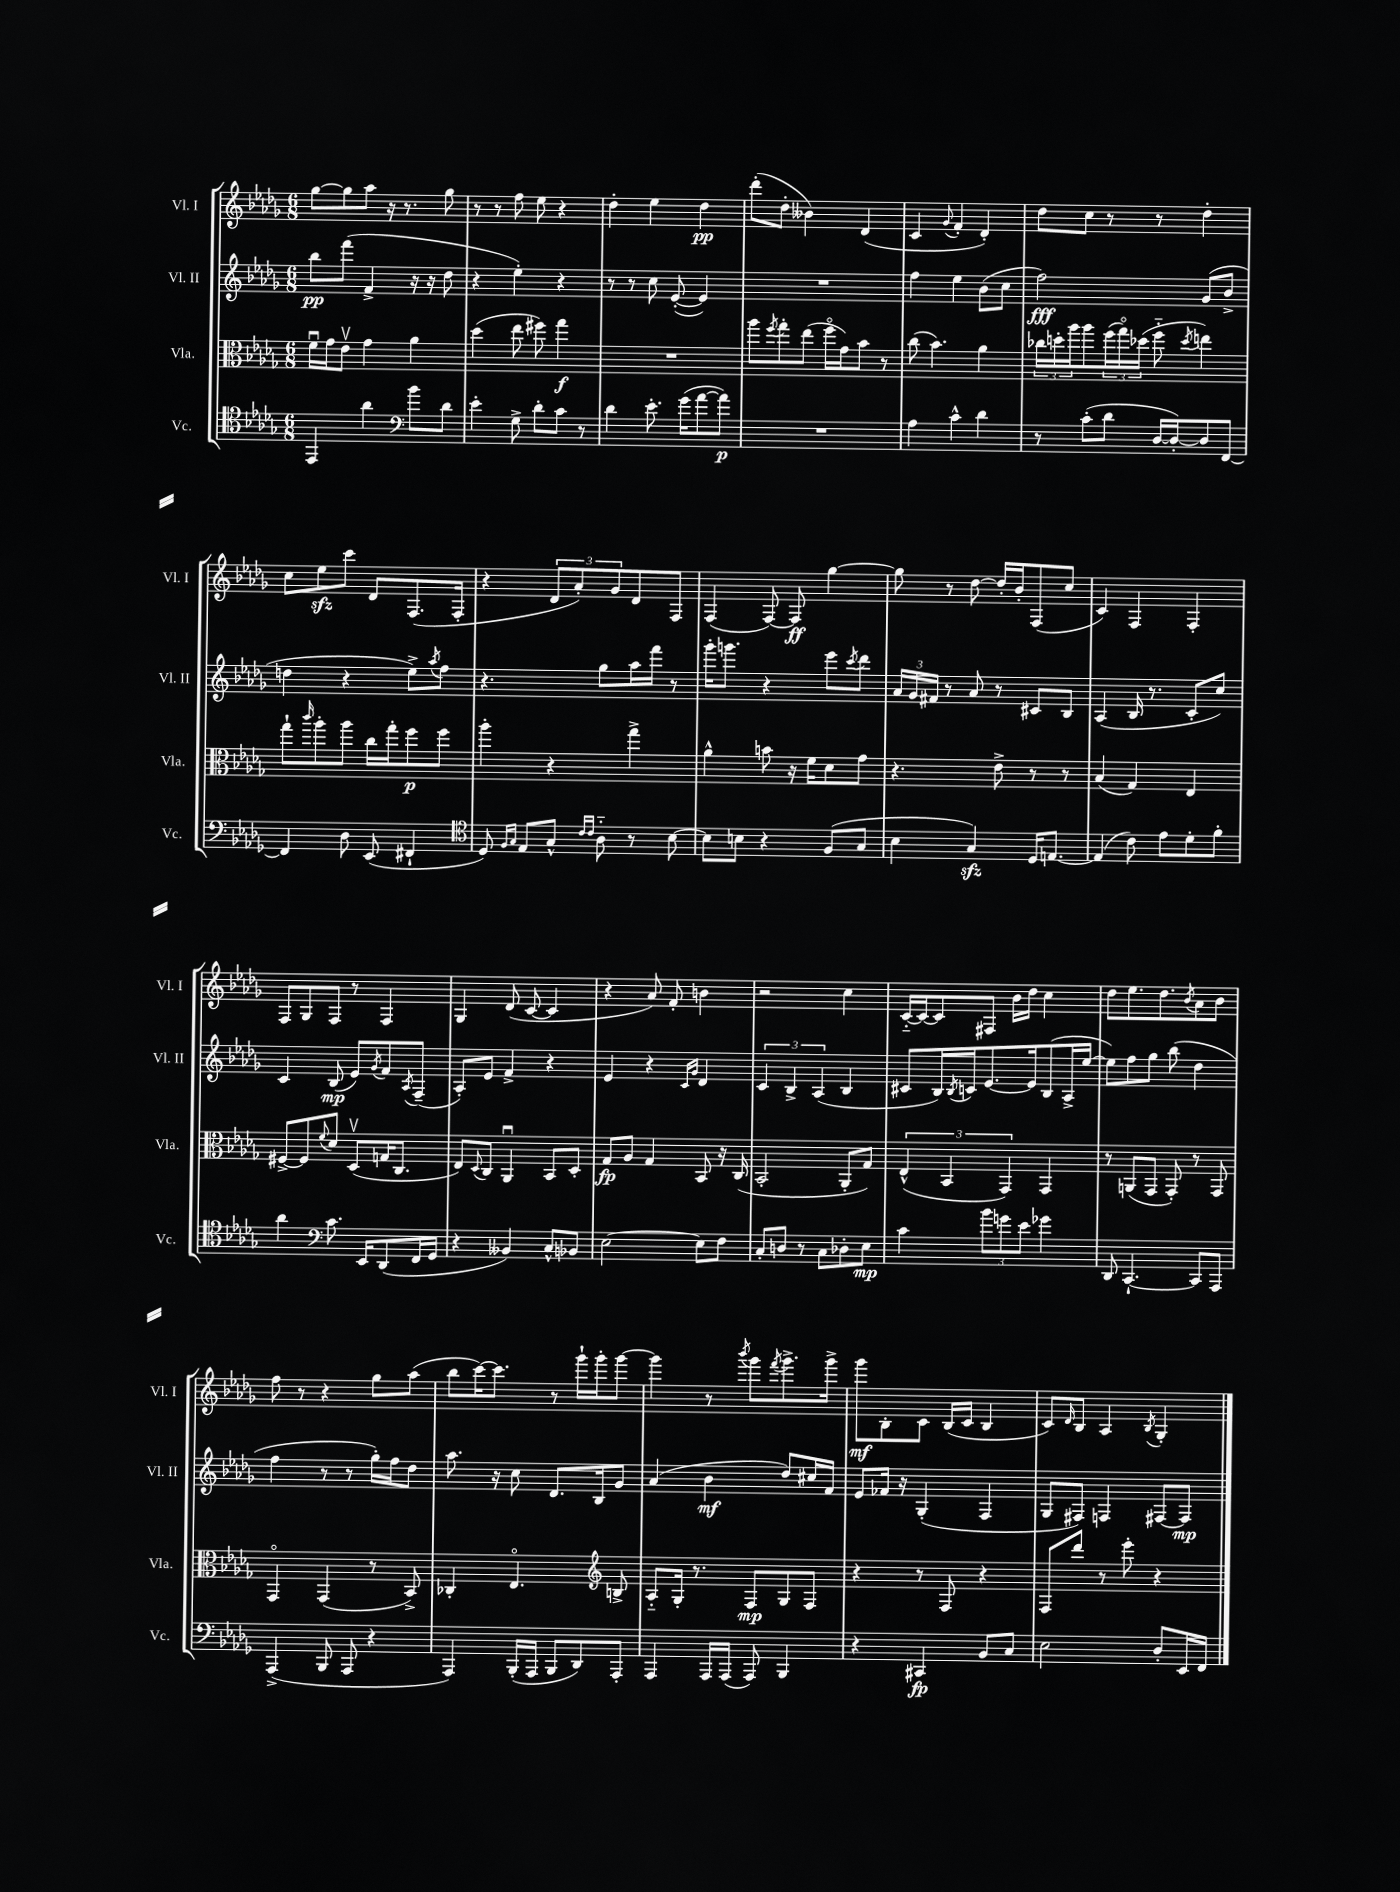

**kern	**dynam	**kern	**dynam	**kern	**dynam	**kern	**dynam
*part4	*part4	*part3	*part3	*part2	*part2	*part1	*part1
*staff4	*staff4	*staff3	*staff3	*staff2	*staff2	*staff1	*staff1
*I"Vc.	*	*I"Vla.	*	*I"Vl. II	*	*I"Vl. I	*
*I'Vc.	*	*I'Vla.	*	*I'Vl. II	*	*I'Vl. I	*
*clefC4	*	*clefC3	*	*clefG2	*	*clefG2	*
*k[b-e-a-d-g-]	*	*k[b-e-a-d-g-]	*	*k[b-e-a-d-g-]	*	*k[b-e-a-d-g-]	*
*M6/8	*	*M6/8	*	*M6/8	*	*M6/8	*
=10	=10	=10	=10	=10	=10	=10	=10
4EE-/	.	16fu\LL	.	8bb-\L	pp	[8gg-\L	.
.	.	16g-\J	.	.	.	.	.
.	.	8e-v\J	.	(8fff\J	.	8gg-\]	.
4a-\	.	4g-\	.	4f^/	.	8aa-\J	.
.	.	.	.	.	.	16r	.
.	.	.	.	.	.	8.r	.
*clefF4	*	*	*	*	*	*	*
8b-\L	.	4a-\	.	16r	.	.	.
.	.	.	.	16r	.	.	.
8d-\J	.	.	.	8dd-\	.	8gg-\	.
=11	=11	=11	=11	=11	=11	=11	=11
4e-'\	.	(4dd-\	.	4r	.	8r	.
.	.	.	.	.	.	8r	.
8G-^\	.	8ee-\	.	4ee-'\)	.	8ff\	.
8d-'\L	.	8ff#X\)	.	.	.	8ee-\	.
8c\J	.	4gg-\	f	4r	.	4r	.
8r	.	.	.	.	.	.	.
=12	=12	=12	=12	=12	=12	=12	=12
4d-\	.	2.r	.	8r	.	4dd-'\	.
.	.	.	.	8r	.	.	.
8.e-'\	.	.	.	8cc\	.	4ee-\	.
.	.	.	.	([8e-'/	.	.	.
(16g-\KL	.	.	.	.	.	.	.
[8a-\	.	.	.	4e-/])	.	4dd-\	pp
8a-\J])	p	.	.	.	.	.	.
=13	=13	=13	=13	=13	=13	=13	=13
2.r	.	8aa-\L	.	2.r	.	(8ddd-'\L	.
.	.	8qff/	.	.	.	.	.
.	.	8gg-'\	.	.	.	8dd-'\J	.
.	.	(8ee-\J	.	.	.	4b--X\)	.
.	.	16ff\LL	.	.	.	.	.
.	.	16g-\J)	.	.	.	.	.
.	.	8b-\J	.	.	.	(4d-/	.
.	.	8r	.	.	.	.	.
=14	=14	=14	=14	=14	=14	=14	=14
4A-\	.	(8cc\	.	4ff\	.	4c/	.
.	.	4.b-\)	.	.	.	.	.
.	.	.	.	.	.	8qqg-/	.
4c^^\	.	.	.	4ee-\	.	4f'/	.
4d-\	.	4a-\	.	(8b-\L	.	4d-'/)	.
.	.	.	.	8cc\J	.	.	.
=15	=15	=15	=15	=15	=15	=15	=15
8r	.	24cc-X\LL	.	2ff\)	fff	8dd-\L	.
.	.	24ddn'\	.	.	.	.	.
.	.	24aa-\J	.	.	.	.	.
(8c'\L	.	8aa-\	.	.	.	8cc\J	.
8d-\J	.	(24ff\L	.	.	.	8r	.
.	.	24gg-\)	.	.	.	.	.
.	.	(24dd-X\JJ	.	.	.	.	.
[16D-/LL	.	8ff\	.	.	.	8r	.
16D-'/J_)	.	.	.	.	.	.	.
.	.	8qdd-/	.	.	.	.	.
8D-/]	.	4een\)	.	(8g-/L	.	4dd-'\	.
[8FF/J	.	.	.	8b-^/J	.	.	.
!!LO:LB:g=z
=16	=16	=16	=16	=16	=16	=16	=16
4FF/]	.	8gg-`\L	.	4ddn\	.	8cc\L	.
.	.	16qqccc/	.	.	.	.	.
.	.	8aa-'\	.	.	.	8ee-zz\	.
8D-\	.	8aa-\J	.	4r	.	8ccc\J	.
(8EE-/	.	16cc\LL	.	.	.	8d-/L	.
.	.	16gg-'\J	.	.	.	.	.
4FF#X`/	.	8ff\	p	8ee-^\L)	.	(8.F/	.
.	.	.	.	8qaa-/	.	.	.
.	.	8ff\J	.	8ff\J	.	.	.
.	.	.	.	.	.	16F'/Jk	.
=17	=17	=17	=17	=17	=17	=17	=17
*clefC4	*	*	*	*	*	*	*
8D-/)	.	4aa-'\	.	4.r	.	4r	.
16qqF/LL	.	.	.	.	.	.	.
16qqG-/JJ	.	.	.	.	.	.	.
8E-/L	.	.	.	.	.	.	.
8G-^^/J	.	4r	.	.	.	12d-/L	.
.	.	.	.	.	.	12a-'/)	.
16qqc/LL	.	.	.	.	.	.	.
16qqc/JJ	.	.	.	.	.	.	.
8A-\	.	.	.	8gg-\L	.	.	.
.	.	.	.	.	.	12g-/	.
8r	.	4gg-^\	.	16aa-\L	.	8d-/	.
.	.	.	.	16fff\JJ	.	.	.
[8B-\	.	.	.	8r	.	8F/J	.
=18	=18	=18	=18	=18	=18	=18	=18
8B-\L]	.	4a-^^\	.	16ggg-'\KL	.	(4F/	.
.	.	.	.	8.gggn\J	.	.	.
8Bn\J	.	.	.	.	.	.	.
4r	.	8bn\	.	4r	.	[8F/)	.
.	.	16r	.	.	.	8F/]	ff
.	.	16f\KL	.	.	.	.	.
(8F/L	.	8d-\	.	8eee-\L	.	[4gg-\	.
.	.	.	.	8qccc/	.	.	.
8G-/J	.	8g-\J	.	8ddd-\J	.	.	.
=19	=19	=19	=19	=19	=19	=19	=19
4B-\	.	4.r	.	24a-/LL	.	8gg-\]	.
.	.	.	.	24g-/	.	.	.
.	.	.	.	24f#X/JJ	.	.	.
.	.	.	.	8r	.	8r	.
4G-zz/)	.	.	.	8a-/	.	[8dd-\	.
.	.	8e-^\	.	8r	.	16dd-'/LL]	.
.	.	.	.	.	.	16b-'/J	.
16D-/KL	.	8r	.	8c#X/L	.	(8F/	.
[8.En/J	.	.	.	.	.	.	.
.	.	8r	.	8B-/J	.	8cc/J	.
=20	=20	=20	=20	=20	=20	=20	=20
(4E/]	.	(4B-/	.	(4A-/	.	4c/)	.
8c\)	.	4G-/)	.	16B-/	.	4F/	.
.	.	.	.	8.r	.	.	.
8e-\L	.	.	.	.	.	.	.
8d-'\	.	4E-/	.	8c'/L	.	4F'/	.
8f'\J	.	.	.	8cc/J)	.	.	.
!!LO:LB:g=z
=21	=21	=21	=21	=21	=21	=21	=21
4a-\	.	[8F#X^/L	.	4c/	.	8F/L	.
.	.	8F#/]	.	.	.	8G-/	.
*clefF4	*	*	*	*	*	*	*
.	.	8qqf/	.	.	.	.	.
8.c\	.	8d-/J	.	(8B-/	mp	8F/J	.
.	.	(8D-v/L	.	8e-/L)	.	8r	.
16EE-/KL	.	.	.	.	.	.	.
.	.	.	.	8qg-/	.	.	.
(8DD-/	.	16Gn/K	.	8f/	.	4F/	.
.	.	8.C/J	.	.	.	.	.
.	.	.	.	8qA-/	.	.	.
16FF/L	.	.	.	(8F~/J	.	.	.
16GG-/JJ	.	.	.	.	.	.	.
=22	=22	=22	=22	=22	=22	=22	=22
4r	.	8E-/L)	.	8A-'/L)	.	4G-/	.
.	.	8qqD-/	.	.	.	.	.
.	.	8C/J	.	8e-/J	.	.	.
4BB--X/)	.	4AA-u/	.	4f^/	.	(8d-/	.
.	.	.	.	.	.	[8c/	.
8C^^/L	.	8BB-/L	.	4r	.	4c/]	.
8BB-X/J	.	8D-'/J	.	.	.	.	.
=23	=23	=23	=23	=23	=23	=23	=23
[2E-\	.	8G-/L	fp	4e-/	.	4r	.
.	.	8A-/J	.	.	.	.	.
.	.	4G-/	.	4r	.	8a-/)	.
.	.	.	.	.	.	8f'/	.
.	.	.	.	16qqc/LL	.	.	.
.	.	.	.	16qqg-/JJ	.	.	.
8E-\L]	.	8BB-/	.	4d-/	.	4bn\	.
8F\J	.	16r	.	.	.	.	.
.	.	(16C/	.	.	.	.	.
=24	=24	=24	=24	=24	=24	=24	=24
8C'/L	.	2BB-'/	.	6c/	.	2r	.
8Dn/J	.	.	.	.	.	.	.
.	.	.	.	6B-^/	.	.	.
8r	.	.	.	.	.	.	.
.	.	.	.	(6A-/	.	.	.
8C\L	.	.	.	.	.	.	.
8D-X'\	.	8AA-'/L	.	4B-/	.	4cc\	.
8E-\J	mp	8G-/J)	.	.	.	.	.
=25	=25	=25	=25	=25	=25	=25	=25
4c\	.	(6E-^^/	.	8c#X/L	.	[16c/LL	.
.	.	.	.	.	.	16c/J_	.
.	.	.	.	16B-/L)	.	8c/]	.
.	.	6BB-/	.	.	.	.	.
.	.	.	.	8qB-/	.	.	.
.	.	.	.	16cn/J	.	.	.
12b-\L	.	.	.	[8.e-/	.	8F#X/J	.
12gn\	.	6GG-/)	.	.	.	.	.
.	.	.	.	.	.	16b-\LL	.
12e-\J	.	.	.	.	.	.	.
.	.	.	.	16e-/k]	.	16dd-\JJ	.
4g-X\	.	4GG-/	.	(8B-/	.	4cc\	.
.	.	.	.	16A-^/L	.	.	.
.	.	.	.	[16ee-/JJ	.	.	.
=26	=26	=26	=26	=26	=26	=26	=26
8DD-/	.	8r	.	8ee-\L])	.	8dd-\L	.
[4.CC`/	.	(8AAn/L	.	8ff\	.	8.ee-\	.
.	.	8GG-/J	.	8gg-\J	.	.	.
.	.	.	.	.	.	8.dd-\	.
.	.	8GG-'/)	.	(8bb-\	.	.	.
.	.	.	.	.	.	8qb-/	.
8CC/L]	.	8r	.	4dd-\	.	8a-\	.
8AAA-/J	.	8GG-/	.	.	.	8b-\J	.
!!LO:LB:g=z
=27	=27	=27	=27	=27	=27	=27	=27
(4AAA-^/	.	4GG-/	.	4ff\	.	8ff\	.
.	.	.	.	.	.	8r	.
8BBB-/	.	(4GG-/	.	8r	.	4r	.
8AAA-/	.	.	.	8r	.	.	.
4r	.	8r	.	16gg-'\LL)	.	8gg-\L	.
.	.	.	.	16ff\J	.	.	.
.	.	8BB-^/)	.	8dd-\J	.	(8aa-\J	.
=28	=28	=28	=28	=28	=28	=28	=28
4AAA-/)	.	4C-X'/	.	8.aa-\	.	8bb-\L	.
.	.	.	.	.	.	[16ccc\K)	.
.	.	.	.	16r	.	8.ccc\J]	.
(16BBB-'/LL	.	4.E-/	.	8cc\	.	.	.
16AAA-/JJ	.	.	.	.	.	.	.
8BBB-/L	.	.	.	8.d-/L	.	8r	.
8DD-/)	.	.	.	.	.	16ggg-`\LL	.
.	.	.	.	16B-/k	.	16ggg-'\J	.
*	*	*clefG2	*	*	*	*	*
8AAA-'/J	.	8Bn^/	.	8g-/J	.	[8ggg-\J	.
=29	=29	=29	=29	=29	=29	=29	=29
4AAA-/	.	8A-/L	.	(4a-/	.	4ggg-\]	.
.	.	16G-'/Jk	.	.	.	.	.
.	.	8.r	.	.	.	.	.
16AAA-/LL	.	.	.	4b-\	mf	8r	.
(16AAA-/JJ	.	.	.	.	.	.	.
.	.	.	.	.	.	8qbbb-/	.
8AAA-/)	.	8F/L	mp	.	.	8ggg-\L	.
.	.	.	.	.	.	8qfff/	.
4BBB-/	.	8G-/	.	8dd-/L)	.	8.ggg-^\	.
.	.	8F/J	.	16cc#X/L	.	.	.
.	.	.	.	16f/JJ	.	16ggg-^\Jk	.
=30	=30	=30	=30	=30	=30	=30	=30
4r	.	4r	.	8e-/L	.	8ggg-\L	mf
.	.	.	.	16f-X/Jk	.	8B-'\	.
.	.	.	.	16r	.	.	.
4CC#X/	fp	8r	.	(4G-'/	.	8c\J	.
.	.	8F/	.	.	.	(16B-/LL	.
.	.	.	.	.	.	16c/JJ	.
8BB-/L	.	4r	.	4F/	.	4B-/	.
8C/J	.	.	.	.	.	.	.
=31	=31	=31	=31	=31	=31	=31	=31
2E-\	.	8F/L	.	8G-/L	.	8c/L)	.
.	.	.	.	.	.	16qqd-/	.
.	.	8ddd-/J	.	8F#X/J)	.	8B-/J	.
.	.	8r	.	4Fn/	.	4A-/	.
.	.	8eee-'\	.	.	.	.	.
.	.	.	.	.	.	8qB-/	.
8D-'/L	.	4r	.	[8F#X/L	.	4G-'/	.
16EE-/L	.	.	.	8F#/J]	mp	.	.
16FF/JJ	.	.	.	.	.	.	.
==	==	==	==	==	==	==	==
*-	*-	*-	*-	*-	*-	*-	*-
